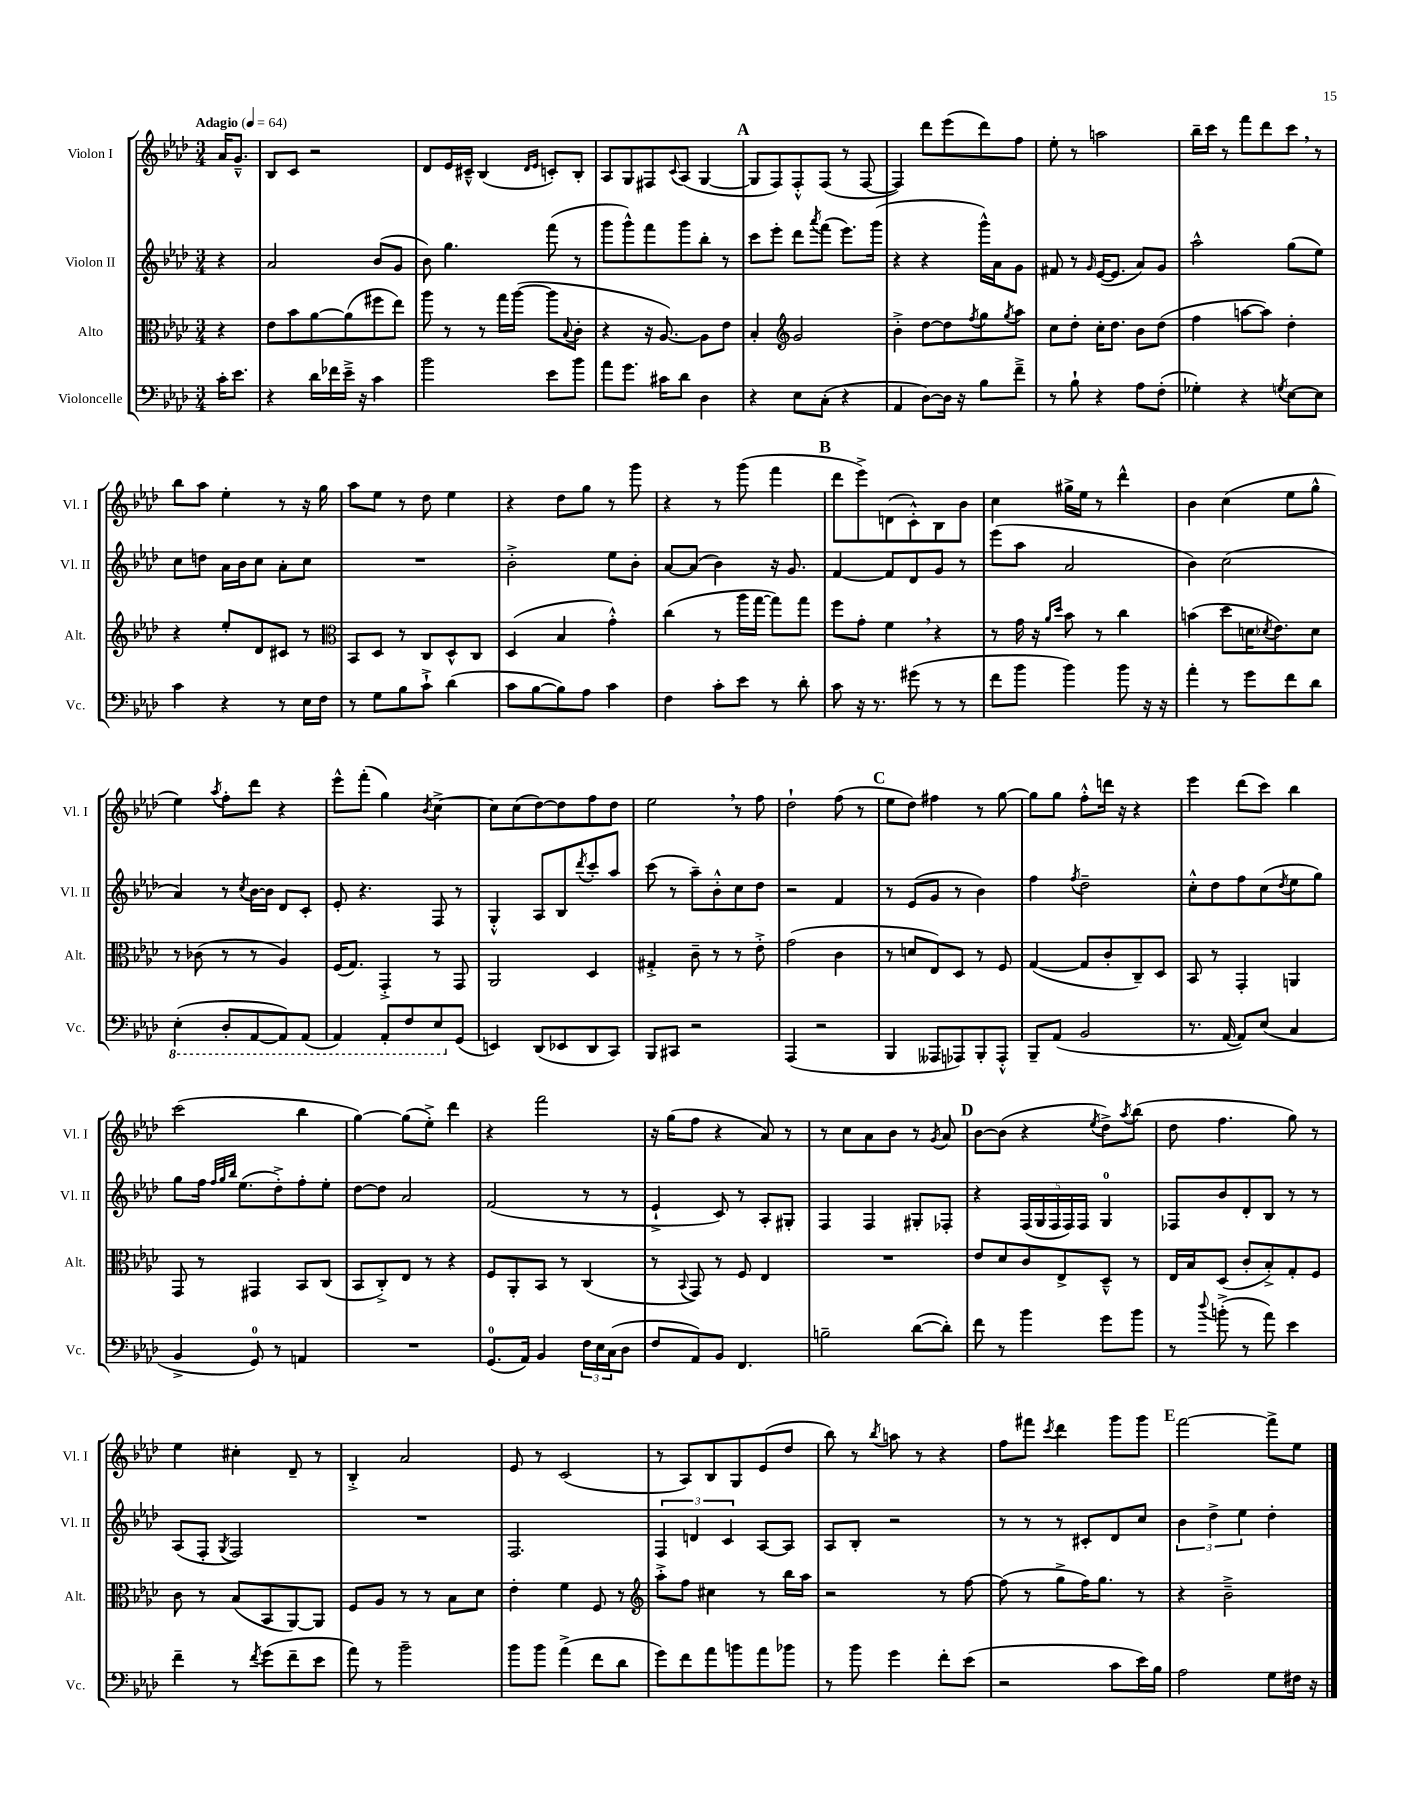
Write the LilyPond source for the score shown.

<<
\new StaffGroup <<
\new Staff = "s0" \with { instrumentName = "Violon I" shortInstrumentName = "Vl. I" } {
    \clef treble \key aes \major \numericTimeSignature \time 3/4 \partial 4 \tempo "Adagio" 4 = 64
    aes'16 g'8.---^ |
    bes8 c'8 r2 |
    des'8 ees'16 cis'16---^ bes4( \grace { des'16 ees'16 } c'8-.) bes8-. |
    aes8 g8 fis8 \appoggiatura { c'8 } aes8( g4~ |
    \mark \markup { \bold "A" } g8 f8) f8-.-^ f8( r8 f8~ |
    f4) des'''8 ees'''8( des'''8) f''8 |
    ees''8-. r8 a''2 |
    bes''16-- c'''16 r8 f'''8 des'''8 c'''8 \breathe r8 |
    bes''8 aes''8 ees''4-. r8 r16 g''16 |
    aes''8 ees''8 r8 des''8 ees''4 |
    r4 des''8 g''8 r8 g'''8 |
    r4 r8 g'''8( f'''4 |
    \mark \markup { \bold "B" } des'''8 ees'''8->) d'8( c'8-.-^) bes8 bes'8 |
    c''4 gis''16-> ees''16 r8 des'''4-^ |
    bes'4 c''4( ees''8 g''8-^ |
    ees''4) \acciaccatura { aes''8 } f''8-. des'''8 r4 |
    ees'''8-^ f'''8-.( g''4) \acciaccatura { bes'8 } c''4~-> |
    c''8 c''8( des''8~) des''8 f''8 des''8 |
    ees''2 \breathe r8 f''8 |
    des''2-! f''8( r8 |
    \mark \markup { \bold "C" } ees''8 des''8) fis''4 r8 g''8~ |
    g''8 g''8 f''8-.-^ d'''16 r16 r4 |
    ees'''4 des'''8( c'''8) bes''4 |
    c'''2( bes''4 |
    g''4~) g''8( ees''8-.->) des'''4 |
    r4 f'''2 |
    r16 g''16( f''8 r4 aes'8) r8 |
    r8 c''8 aes'8 bes'8 r8 \acciaccatura { g'8 } aes'8 |
    \mark \markup { \bold "D" } bes'8~ bes'8( r4 \acciaccatura { ees''8 } des''8->) \acciaccatura { aes''8 } bes''8( |
    des''8 f''4. g''8) r8 |
    ees''4 cis''4-. des'8-- r8 |
    bes4-.-> aes'2 |
    ees'8 r8 c'2( |
    r8 aes8) bes8 g8 ees'8( des''8 |
    bes''8) r8 \acciaccatura { bes''8 } a''8 r8 r4 |
    f''8 fis'''8 \acciaccatura { c'''8 } des'''4 g'''8 g'''8 |
    \mark \markup { \bold "E" } f'''2~ f'''8-> ees''8 \bar "|." |
}
\new Staff = "s1" \with { instrumentName = "Violon II" shortInstrumentName = "Vl. II" } {
    \clef treble \key aes \major \numericTimeSignature \time 3/4 \partial 4
    r4 |
    aes'2 bes'8( g'8 |
    bes'8) g''4. f'''8( r8 |
    g'''8 g'''8-^) f'''8 g'''8 bes''8-. r8 |
    \mark \markup { \bold "A" } c'''8 ees'''8-. des'''8 \acciaccatura { aes'''8 } f'''8( ees'''8.) g'''16( |
    r4 r4 g'''16-^) aes'16 g'8 |
    fis'8 r8 \grace { g'16 } ees'16~( ees'8. aes'8) g'8 |
    aes''2-^ g''8( ees''8) |
    c''8 d''8 aes'16 bes'16 c''8 aes'8-. c''8 |
    R2. |
    bes'2-.-> ees''8 bes'8-. |
    aes'8~ aes'8( bes'4) r16 g'8. |
    \mark \markup { \bold "B" } f'4~ f'8 des'8 g'8 r8 |
    ees'''8( aes''8 aes'2 |
    bes'4) c''2( |
    aes'4) r8 \acciaccatura { c''8 } bes'16~ bes'16 des'8 c'8-. |
    ees'8-. r4. f8 r8 |
    g4-.-^ aes8 bes8 \acciaccatura { des'''8 } c'''8-. aes''8 |
    c'''8( r8 aes''8--) bes'8-.-^ c''8 des''8 |
    r2 f'4 |
    \mark \markup { \bold "C" } r8 ees'8( g'8 r8 bes'4) |
    f''4 \acciaccatura { f''8 } des''2-- |
    c''8-.-^ des''8 f''8 c''8( \acciaccatura { des''8 } ees''8 g''8) |
    g''8 f''16 \grace { f''32 g''32 bes''32 } ees''8.( des''8-.->) f''8-. ees''8-. |
    des''8~ des''8 aes'2 |
    f'2( r8 r8 |
    ees'4-!-> c'8) r8 aes8-. gis8-. |
    f4 f4 gis8-. fes8-. |
    \mark \markup { \bold "D" } r4 \tuplet 5/4 { f16( g16 f16 f16) f16 } g4-0 |
    fes8 bes'8 des'8-. bes8 r8 r8 |
    aes8( f8-. \acciaccatura { g8 } f2) |
    R2. |
    f2. |
    \tuplet 3/2 { f4 d'4 c'4 } aes8~ aes8 |
    aes8 bes8-. r2 |
    r8 r8 r8 cis'8-. des'8 c''8 |
    \mark \markup { \bold "E" } \tuplet 3/2 { bes'4 des''4-> ees''4 } des''4-. \bar "|." |
}
\new Staff = "s2" \with { instrumentName = "Alto" shortInstrumentName = "Alt." } {
    \clef alto \key aes \major \numericTimeSignature \time 3/4 \partial 4
    r4 |
    ees'8 bes'8 aes'8~ aes'8( fis''8 ees''8) |
    aes''8 r8 r8 g''16 aes''16~( aes''8 \appoggiatura { bes8 } c'8-. |
    r4 r16 aes8.~) aes8 ees'8 |
    \mark \markup { \bold "A" } bes4-. \clef treble g'2 |
    bes'4-.-> des''8~ des''8 \acciaccatura { f''8 } g''8 \acciaccatura { g''8 } aes''8 |
    c''8 des''8-. c''16-. des''8. bes'8 des''8( |
    f''4 a''8~ a''8) des''4-. |
    r4 ees''8-. des'8 cis'8 r8 |
    \clef alto bes,8 des8 r8 c8 des8-^ c8 |
    des4( bes4 g'4-.-^) |
    c''4( r8 aes''16 g''16~ g''8) g''8 |
    \mark \markup { \bold "B" } f''8 g'8-. f'4 \breathe r4 |
    r8 g'16 r16 \grace { aes'16 des''16 } bes'8 r8 c''4 |
    b'4( des''8 d'16 \acciaccatura { des'8 } ees'8.) des'8 |
    r8 ces'8( r8 r8 aes4) |
    f16( g8.) g,4-.-> r8 g,8 |
    aes,2 des4 |
    gis4-.-> c'8-- r8 r8 ees'8-.-> |
    g'2( c'4 |
    \mark \markup { \bold "C" } r8 d'8 ees8) des8 r8 f8 |
    g4~( g8 c'8-. c8--) des8 |
    bes,8 r8 g,4-. a,4 |
    g,8 r8 gis,4 bes,8 c8( |
    bes,8 c8-.->) ees8 r8 r4 |
    f8 aes,8-. bes,8 r8 c4( |
    r8 \appoggiatura { bes,8 } g,8) r8 f8 ees4 |
    R2. |
    \mark \markup { \bold "D" } ees'8 des'8 c'8 ees8-> des8---^ r8 |
    ees16 bes16 des8( c'8-. bes8-.->) g8-. f8 |
    c'8 r8 bes8( bes,8 aes,8~) aes,8 |
    f8 aes8 r8 r8 bes8 des'8 |
    ees'4-. f'4 f8 r8 |
    \clef treble aes''8-.-> f''8 cis''4 r8 bes''16 aes''16 |
    r2 r8 f''8~ |
    f''8( r8 g''8-> f''16) g''8. r8 |
    \mark \markup { \bold "E" } r4 bes'2---> \bar "|." |
}
\new Staff = "s3" \with { instrumentName = "Violoncelle" shortInstrumentName = "Vc." } {
    \clef bass \key aes \major \numericTimeSignature \time 3/4 \partial 4
    c'16-. ees'8. |
    r4 des'16 fes'16 ees'16---> r16 c'4 |
    bes'2 ees'8 bes'8 |
    aes'8 g'8. cis'16 des'8 des4 |
    \mark \markup { \bold "A" } r4 ees8 c8-.( r4 |
    aes,4 des8~) des16 r16 bes8 f'8---> |
    r8 bes8-! r4 aes8 f8-.( |
    ges4-.) r4 \acciaccatura { g8 } ees8~ ees8 |
    c'4 r4 r8 ees16 f16 |
    r8 g8 bes8 c'8-!-> des'4( |
    c'8 bes8~ bes8) aes8 c'4 |
    f4 c'8-. ees'8 r8 des'8-. |
    \mark \markup { \bold "B" } c'8 r16 r8. gis'8( r8 r8 |
    f'8 bes'8 bes'4) bes'8 r16 r16 |
    aes'4-. r8 g'8 f'8 des'8 |
    \ottava #-1 ees,4-.( des,8-. aes,,8~ aes,,8) aes,,8( |
    aes,,4) aes,,8-. f,8 ees,8 \ottava #0 g,8( |
    e,4) des,8( ees,8 des,8 c,8) |
    bes,,8 cis,8 r2 |
    aes,,4( r2 |
    \mark \markup { \bold "C" } bes,,4 aeses,,8 aes,,8) bes,,8-. aes,,8-.-^ |
    bes,,8-- aes,8( bes,2 |
    r8. aes,16~ aes,8) ees8( c4 |
    bes,4-> g,8-0) r8 a,4 |
    R2. |
    g,8.-0( aes,16) bes,4 \tuplet 3/2 { f16 ees16 c16( } des8 |
    f8 aes,8) bes,8 f,4. |
    b2-- des'8~( des'8-.) |
    \mark \markup { \bold "D" } f'8 r8 bes'4 g'8 bes'8 |
    r8 \appoggiatura { des''8 } b'8-.->( r8 aes'8) ees'4 |
    f'4-- r8 \acciaccatura { f'8 } g'8( f'8-- ees'8 |
    aes'8) r8 bes'2-- |
    bes'8 bes'8 aes'4->( f'8 des'8 |
    g'8) f'8 aes'8 b'8 aes'8 bes'8 |
    r8 bes'8 g'4 f'8-. ees'8( |
    r2 c'8 ees'16) bes16 |
    \mark \markup { \bold "E" } aes2 g8 fis16 r16 \bar "|." |
}
>>
>>
\layout { \context { \Score \remove "Bar_number_engraver" } }
